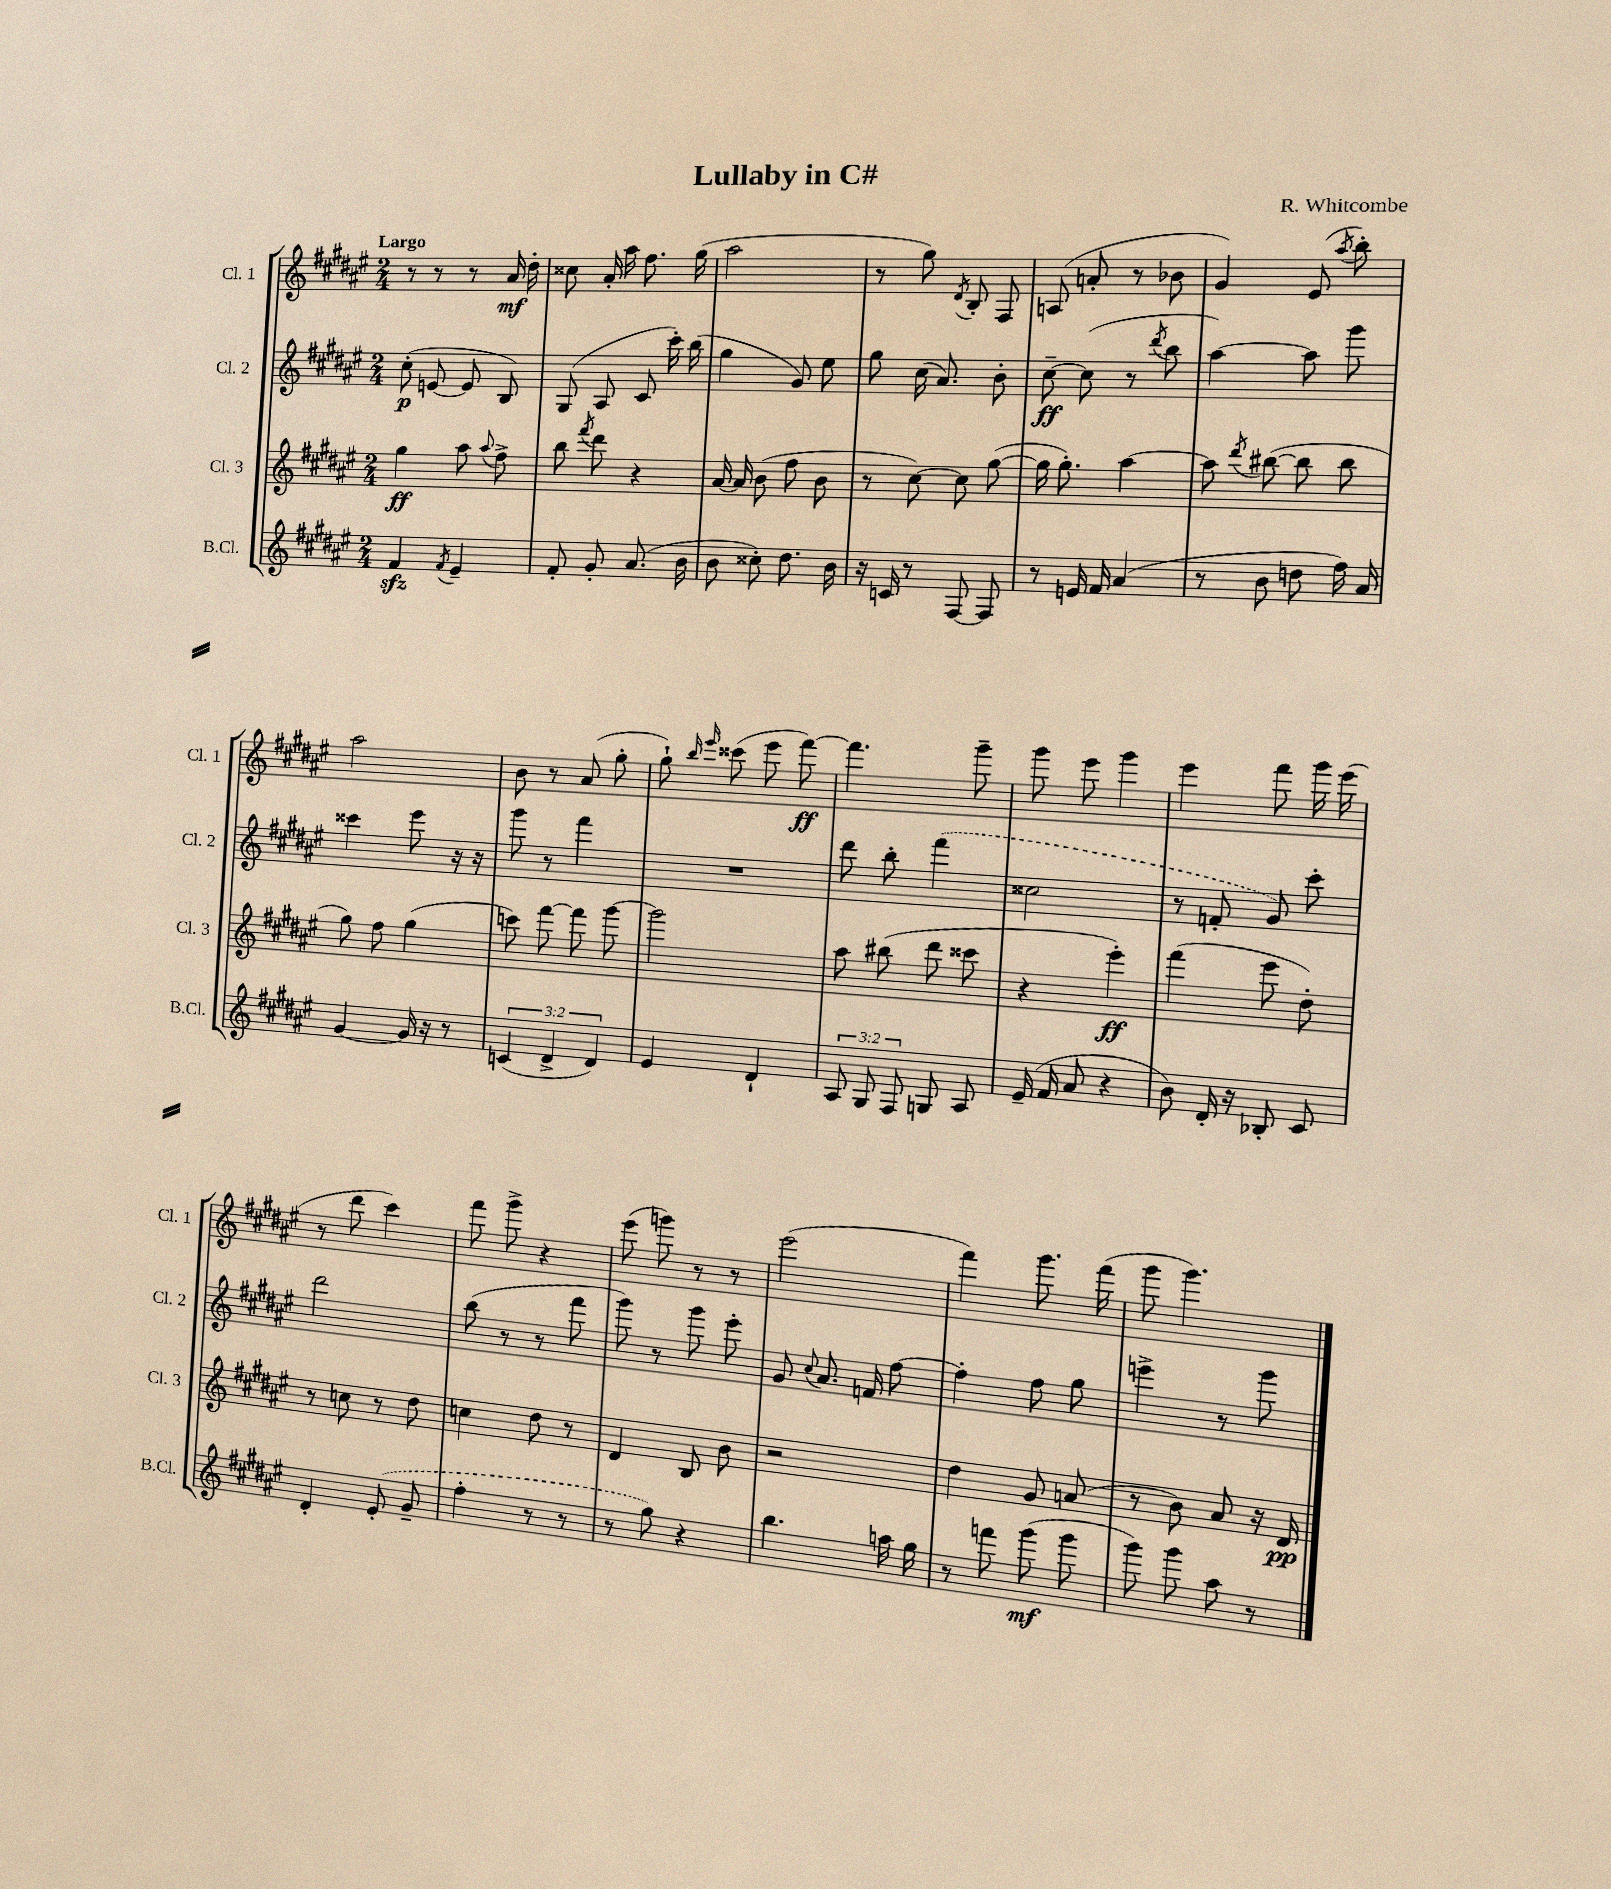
\header { title = "Lullaby in C#" composer = "R. Whitcombe" }
<<
\new StaffGroup <<
\new Staff = "s0" \with { instrumentName = "Cl. 1" shortInstrumentName = "Cl. 1" } {
    \clef treble \key fis \major \numericTimeSignature \time 2/4 \tempo "Largo"
    \autoBeamOff r8 r8 r8 ais'16\mf dis''16-. |
    cisis''8 ais'16-. ais''16 fis''8. gis''16( |
    ais''2 |
    r8 gis''8) \acciaccatura { dis'8 } b8-. fis8 |
    a8( a'8-. r8 bes'8 |
    gis'4) eis'8( \acciaccatura { ais''8 } b''8-.) |
    ais''2 |
    b'8 r8 ais'8( gis''8-. |
    gis''8-!) \grace { b''16 eis'''16 } cisis'''8( eis'''8 fis'''8~\ff) |
    fis'''4. gis'''8-- |
    gis'''8 eis'''8 gis'''4 |
    eis'''4 fis'''8 gis'''16 eis'''16( |
    r8 dis'''8 cis'''4) |
    fis'''8 gis'''8-> r4 |
    eis'''8( g'''8) r8 r8 |
    eis'''2( |
    fis'''4) gis'''8. fis'''16( |
    gis'''8 gis'''4.) \bar "|." |
}
\new Staff = "s1" \with { instrumentName = "Cl. 2" shortInstrumentName = "Cl. 2" } {
    \clef treble \key fis \major \numericTimeSignature \time 2/4
    \autoBeamOff cis''8-.\p( e'8~ e'8 b8) |
    gis8( ais8 cis'8 cis'''16-.) b''16( |
    gis''4 gis'8) eis''8 |
    gis''8 cis''16( ais'8.) b'8-. |
    cis''8~--\ff cis''8( r8 \acciaccatura { dis'''8 } b''8 |
    ais''4~) ais''8 gis'''8 |
    cisis'''4 eis'''8 r16 r16 |
    gis'''8 r8 fis'''4 |
    R2 |
    dis'''8 b''8-. \once \slurDashed fis'''4( |
    cisis''2 |
    r8 f'8-. gis'8) cis'''8-. |
    dis'''2 |
    b''8( r8 r8 fis'''8 |
    gis'''8) r8 gis'''8 eis'''8-. |
    gis'8 \appoggiatura { cis''8 } ais'8. f'16 fis''8~ |
    fis''4-. fis''8 gis''8 |
    e'''4-> r8 gis'''8 \bar "|." |
}
\new Staff = "s2" \with { instrumentName = "Cl. 3" shortInstrumentName = "Cl. 3" } {
    \clef treble \key fis \major \numericTimeSignature \time 2/4
    \autoBeamOff gis''4\ff ais''8 \appoggiatura { ais''8 } fis''8-> |
    b''8 \acciaccatura { fis'''8 } dis'''8 r4 |
    ais'16~ ais'16 b'8( fis''8 b'8 |
    r8 cis''8~) cis''8 gis''8~( |
    gis''16 gis''8.-.) ais''4~ |
    ais''8 \acciaccatura { dis'''8 } bis''8~( bis''8 bis''8 |
    gis''8) fis''8 gis''4( |
    c'''8) fis'''8~ fis'''8 gis'''8~ |
    gis'''2 |
    ais''8 bis''8( dis'''8 cisis'''8 |
    r4 eis'''4-.\ff) |
    fis'''4( eis'''8 dis''8-.) |
    r8 c''8 r8 dis''8 |
    c''4 dis''8 r8 |
    dis'4 b8 b'8 |
    r2 |
    dis''4 gis'8 a'8( |
    r8 b'8) ais'8 r16 dis'16\pp \bar "|." |
}
\new Staff = "s3" \with { instrumentName = "B.Cl." shortInstrumentName = "B.Cl." } {
    \clef treble \key fis \major \numericTimeSignature \time 2/4 \override Staff.TupletNumber.text = #tuplet-number::calc-fraction-text
    \autoBeamOff fis'4\sfz \acciaccatura { fis'8 } eis'4-- |
    fis'8-. gis'8-. ais'8.( b'16 |
    b'8 cisis''8-.) dis''8. b'16 |
    r16 c'16 r8 fis8~ fis8 |
    r8 e'16 fis'16 ais'4( |
    r8 b'8 d''8 fis''16) ais'16 |
    gis'4~ gis'16 r16 r8 |
    \tuplet 3/2 { c'4( dis'4-> dis'4) } |
    eis'4 dis'4-! |
    \tuplet 3/2 { ais8 gis8 fis8 } g8 ais8 |
    eis'16--( fis'16 ais'8 r4 |
    b'8) dis'16-. r16 bes8-. cis'8 |
    dis'4-. \once \slurDashed eis'8-.( gis'8-- |
    fis''4-. r8 r8 |
    r8 gis''8) r4 |
    b''4. a''16 gis''16 |
    r8 f'''8 gis'''8\mf( gis'''8 |
    gis'''8) gis'''8 ais''8 r8 \bar "|." |
}
>>
>>
\layout { \context { \Score \remove "Bar_number_engraver" } }
